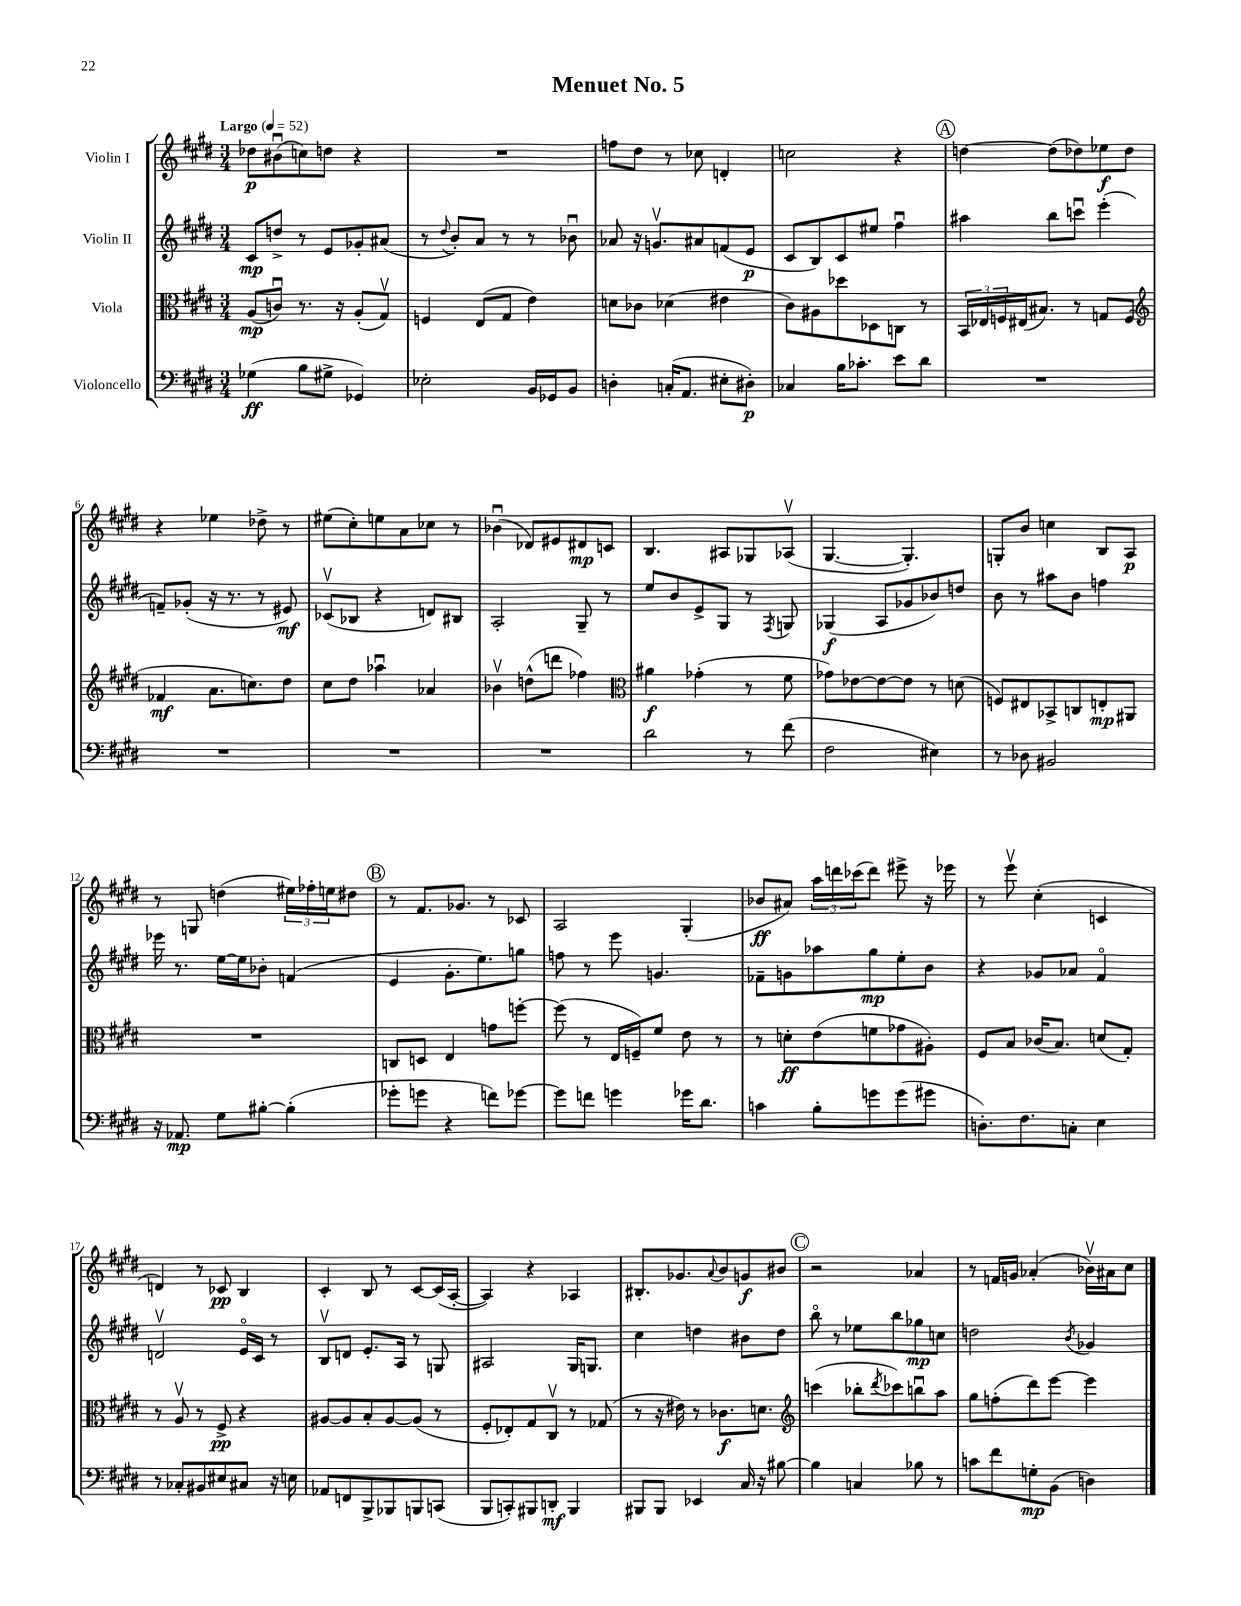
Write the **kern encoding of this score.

**kern	**dynam	**kern	**dynam	**kern	**dynam	**kern	**dynam
*part4	*part4	*part3	*part3	*part2	*part2	*part1	*part1
*staff4	*staff4	*staff3	*staff3	*staff2	*staff2	*staff1	*staff1
*I"Violoncello	*	*I"Viola	*	*I"Violin II	*	*I"Violin I	*
*clefF4	*	*clefC3	*	*clefG2	*	*clefG2	*
*k[f#c#g#d#]	*	*k[f#c#g#d#]	*	*k[f#c#g#d#]	*	*k[f#c#g#d#]	*
*M3/4	*	*M3/4	*	*M3/4	*	*M3/4	*
*MM52	*	*MM52	*	*MM52	*	*MM52	*
=1	=1	=1	=1	=1	=1	=1	=1
!	!	!	!	!	!	!LO:TX:a:B:t=Largo	!
(4G-X\	ff	(8A/L	mp	8c#/L	mp	8dd-X\L	p
.	.	8cnu/J)	.	8ddn^/J	.	(8b#Xu\	.
8B\L	.	8.r	.	8r	.	8ccn\)	.
8G#X^\J	.	.	.	8e/L	.	8ddn\J	.
.	.	16r	.	.	.	.	.
4GG-X/)	.	(8A'/L	.	8g-X'/	.	4r	.
.	.	8G#v/J)	.	(8a#X/J	.	.	.
=2	=2	=2	=2	=2	=2	=2	=2
2E-X'\	.	4Fn/	.	8r	.	2.r	.
.	.	.	.	8qqdd#/	.	.	.
.	.	.	.	8b'/L)	.	.	.
.	.	(8E/L	.	8a/J	.	.	.
.	.	8G#/J	.	8r	.	.	.
16BB/LL	.	4e\)	.	8r	.	.	.
16GG-X/J	.	.	.	.	.	.	.
8BB/J	.	.	.	8b-Xu\	.	.	.
=3	=3	=3	=3	=3	=3	=3	=3
4Dn'\	.	8dn\L	.	8a-X/	.	8ffn\L	.
.	.	8c-X\J	.	16r	.	8dd#\J	.
.	.	.	.	8.gnv/L	.	.	.
(16Cn'/KL	.	(4d-X\	.	.	.	8r	.
8.AA/J	.	.	.	.	.	.	.
.	.	.	.	8a#X/	.	8cc-X\	.
8E#X'\L	.	4e#X\	.	(8fn/	.	4dn'/	.
8D#X'\J)	p	.	.	8e/J	p	.	.
=4	=4	=4	=4	=4	=4	=4	=4
4C-X/	.	8c#\L)	.	8c#/L	.	2ccn\	.
.	.	8A#X\	.	8B/)	.	.	.
16B\KL	.	8dd-X\	.	8c#/	.	.	.
8.c-X'\J	.	.	.	.	.	.	.
.	.	8D-X\	.	8ee#X/J	.	.	.
8e\L	.	8Cn\J	.	4ff#u\	.	4r	.
8d#\J	.	8r	.	.	.	.	.
!!LO:REH:place=s1:t=A
=5	=5	=5	=5	=5	=5	=5	=5
2.r	.	24BB/LL	.	4aa#X\	.	[4ddn\	.
.	.	24E-X/	.	.	.	.	.
.	.	24Fn/	.	.	.	.	.
.	.	(16E#X/J	.	.	.	.	.
.	.	8.B#X/J)	.	.	.	.	.
.	.	.	.	8bb\L	.	(8dd\L]	.
.	.	8r	.	8cccnu\J	.	8dd-X\)	.
.	.	8Gn/L	.	(4eee'\	.	8ee-X\	f
.	.	(8F/J	.	.	.	8dd-\J	.
!!LO:LB:g=z
=6	=6	=6	=6	=6	=6	=6	=6
*	*	*clefG2	*	*	*	*	*
2.r	.	4f-X/	mf	8fn~/L)	.	4r	.
.	.	.	.	(8g-X'/J	.	.	.
.	.	8.a\L	.	16r	.	4ee-X\	.
.	.	.	.	8.r	.	.	.
.	.	8.ccn\)	.	.	.	.	.
.	.	.	.	8r	.	8dd-X^\	.
.	.	8dd#\J	.	8e#X/)	mf	8r	.
=7	=7	=7	=7	=7	=7	=7	=7
2.r	.	8cc#\L	.	(8c-Xv/L	.	(8ee#X\L	.
.	.	8dd#\J	.	8B-X/J	.	8cc#'\)	.
.	.	4aa-Xu\	.	4r	.	8een\	.
.	.	.	.	.	.	8a\	.
.	.	4a-X/	.	8dn/L)	.	8cc-X\J	.
.	.	.	.	8B#X/J	.	8r	.
=8	=8	=8	=8	=8	=8	=8	=8
2.r	.	4b-Xv\	.	2A'/	.	(4b-Xu\	.
.	.	(8ddn^^\L	.	.	.	8d-X/L)	.
.	.	8dddn\J	.	.	.	8e#X/	.
.	.	4ff-X\)	.	8G#~/	.	8d#X/	mp
.	.	.	.	8r	.	8cn/J	.
=9	=9	=9	=9	=9	=9	=9	=9
*	*	*clefC3	*	*	*	*	*
2d#\	.	4a#X\	f	8ee/L	.	4.B/	.
.	.	.	.	8b/	.	.	.
.	.	(4g-X'\	.	8e^/	.	.	.
.	.	.	.	8G#/J	.	8A#X/L	.
8r	.	8r	.	8r	.	8G-X/	.
.	.	.	.	8qF#/	.	.	.
(8f#\	.	8f#\	.	8Gn/	.	(8A-Xv/J	.
=10	=10	=10	=10	=10	=10	=10	=10
2F#\	.	8g-X\L)	.	(4G-X/	f	[4.G#/	.
.	.	[8e-X\	.	.	.	.	.
.	.	8e-\_	.	8A/L	.	.	.
.	.	8e-\J]	.	8g-X/	.	4.G#'/])	.
4E#X\)	.	8r	.	8b-X/)	.	.	.
.	.	(8dn\	.	8ddn/J	.	.	.
=11	=11	=11	=11	=11	=11	=11	=11
8r	.	8Fn/L)	.	8b\	.	8Gn'/L	.
8D-X\	.	8E#X/	.	8r	.	8b/J	.
2BB#X/	.	8BB-X^/	.	8aa#X\L	.	4ccn\	.
.	.	8Cn/	.	8b\J	.	.	.
.	.	8En'/	mp	4ffn\	.	8B/L	.
.	.	8AA#X/J	.	.	.	8A/J	p
!!LO:LB:g=z
=12	=12	=12	=12	=12	=12	=12	=12
16r	.	2.r	.	16eee-X\	.	8r	.
8.AA-X/	mp	.	.	8.r	.	.	.
.	.	.	.	.	.	8Gn/	.
8G#\L	.	.	.	[16ee\LL	.	(4ddn\	.
.	.	.	.	16ee\J]	.	.	.
[8B#X'\J	.	.	.	8b-X'\J	.	.	.
(4B#'\]	.	.	.	(4fn/	.	24ee#X\LL)	.
.	.	.	.	.	.	24ff-X'\	.
.	.	.	.	.	.	24een\J	.
.	.	.	.	.	.	8dd#X\J	.
!!LO:REH:place=s1:t=B
=13	=13	=13	=13	=13	=13	=13	=13
8g-X'\L	.	8Cn/L	.	4e/	.	8r	.
8gn\J	.	8Dn/J	.	.	.	8.f#/L	.
4r	.	4E/	.	8.g#'\L	.	.	.
.	.	.	.	.	.	8.g-X/J	.
.	.	.	.	8.ee\)	.	.	.
8fn\L)	.	8gn\L	.	.	.	8r	.
[8g-X\J	.	[8ffn'\J	.	8ggn\J	.	8c-X/	.
=14	=14	=14	=14	=14	=14	=14	=14
8g-\L]	.	(8ff\]	.	8ffn\	.	2A/	.
8fn\J	.	8r	.	8r	.	.	.
4gn\	.	16E/LL	.	8eee\	.	.	.
.	.	16Fn~/J)	.	.	.	.	.
.	.	8f#/J	.	4.gn/	.	.	.
16g-X\KL	.	8e\	.	.	.	(4G#'/	.
8.d#\J	.	.	.	.	.	.	.
.	.	8r	.	.	.	.	.
=15	=15	=15	=15	=15	=15	=15	=15
4cn\	.	8r	.	8f-X~\L	.	8b-X/L	ff
.	.	8dn'\L	ff	8gn\	.	8a#X/J)	.
8B'\L	.	(8e\	.	8aa-X\	.	24aa\LL	.
.	.	.	.	.	.	24dddn\	.
.	.	.	.	.	.	(24ccc-X\J	.
8gn\	.	8fn\	.	8gg#\	mp	8ddd\J)	.
(8g\	.	8g-X\	.	8ee'\	.	8eee#X^\	.
8g#X\J	.	8A#X'\J)	.	8b\J	.	16r	.
.	.	.	.	.	.	16eee-X\	.
=16	=16	=16	=16	=16	=16	=16	=16
8.Dn'\L)	.	8F#/L	.	4r	.	8r	.
.	.	8B/J	.	.	.	8eeev\	.
8.F#\	.	.	.	.	.	.	.
.	.	(16c-X/KL	.	8g-X/L	.	(4cc#'\	.
.	.	8.B/J)	.	.	.	.	.
8Cn'\J	.	.	.	8a-X/J	.	.	.
4E\	.	(8dn/L	.	4f#/	.	4cn/	.
.	.	8G#'/J)	.	.	.	.	.
!!LO:LB:g=z
=17	=17	=17	=17	=17	=17	=17	=17
8r	.	8r	.	2dnv/	.	4dn/)	.
8C-X'/L	.	8Av/	.	.	.	.	.
8BB#X/	.	8r	.	.	.	8r	.
8E#X/	.	8F#^/	pp	.	.	8c-X/	pp
8C#X/J	.	4r	.	16e/LL	.	4B/	.
.	.	.	.	16c#/JJ	.	.	.
16r	.	.	.	8r	.	.	.
16En\	.	.	.	.	.	.	.
=18	=18	=18	=18	=18	=18	=18	=18
8AA-X/L	.	[8A#X/L	.	8Bv/L	.	4c#'/	.
8FFn/	.	8A#/]	.	8dn/J	.	.	.
8BBB^/	.	8B'/	.	8.e'/L	.	8B/	.
8BBB-X/	.	[8A#/	.	.	.	8r	.
.	.	.	.	16A/Jk	.	.	.
8BBBn/	.	(8A#/J]	.	8r	.	[8c#/L	.
(8CCn/J	.	8r	.	8Gn/	.	(16c#/L]	.
.	.	.	.	.	.	[16A'/JJ	.
=19	=19	=19	=19	=19	=19	=19	=19
8BBB/L	.	8F#'/L	.	2A#X/	.	4A/])	.
8CCn'/)	.	8E-X'/)	.	.	.	.	.
8BBB#X/	.	8G#/	.	.	.	4r	.
8DDn'/J	mf	8C#v/J	.	.	.	.	.
4BBB#/	.	8r	.	16G#/KL	.	4A-X/	.
.	.	.	.	8.Gn/J	.	.	.
.	.	(8G-X/	.	.	.	.	.
=20	=20	=20	=20	=20	=20	=20	=20
8BBB#X/L	.	8r	.	4cc#\	.	8.B#X'/L	.
8BBB#/J	.	16r	.	.	.	.	.
.	.	16e#X\)	.	.	.	8.g-X/	.
4EE-X/	.	8r	.	4ddn\	.	.	.
.	.	.	.	.	.	8qqa/	.
.	.	8.c-X\L	f	.	.	8b/	.
16C#/	.	.	.	8b#X\L	.	8gn/	f
16r	.	8.dn\J	.	.	.	.	.
[8B#X\	.	.	.	8dd\J	.	8b#X/J	.
!!LO:REH:place=s1:t=C
=21	=21	=21	=21	=21	=21	=21	=21
*	*	*clefG2	*	*	*	*	*
4B#\]	.	(4cccn\	.	8bb\	.	2r	.
.	.	.	.	8r	.	.	.
4Cn/	.	8bb-X'\L	.	8ee-X\L	.	.	.
.	.	8qddd#/	.	.	.	.	.
.	.	8ccc-X\)	.	8bb\	.	.	.
8B-X\	.	8bbnu\	.	8gg-X\	mp	4a-X/	.
8r	.	8aa\J	.	8ccn\J	.	.	.
=22	=22	=22	=22	=22	=22	=22	=22
8cn\L	.	8gg#\L	.	2ddn\	.	8r	.
8f#\	.	(8ffn'\	.	.	.	16fn/LL	.
.	.	.	.	.	.	16gn/JJ	.
8Gn'\	mp	8ddd#\)	.	.	.	(4a-X'/	.
(8BB\J	.	[8eee\J	.	.	.	.	.
.	.	.	.	8qb/	.	.	.
4Dn\)	.	4eee\]	.	4g-X/	.	16b-Xv\LL)	.
.	.	.	.	.	.	16a#X\J	.
.	.	.	.	.	.	8cc#\J	.
==	==	==	==	==	==	==	==
*-	*-	*-	*-	*-	*-	*-	*-
